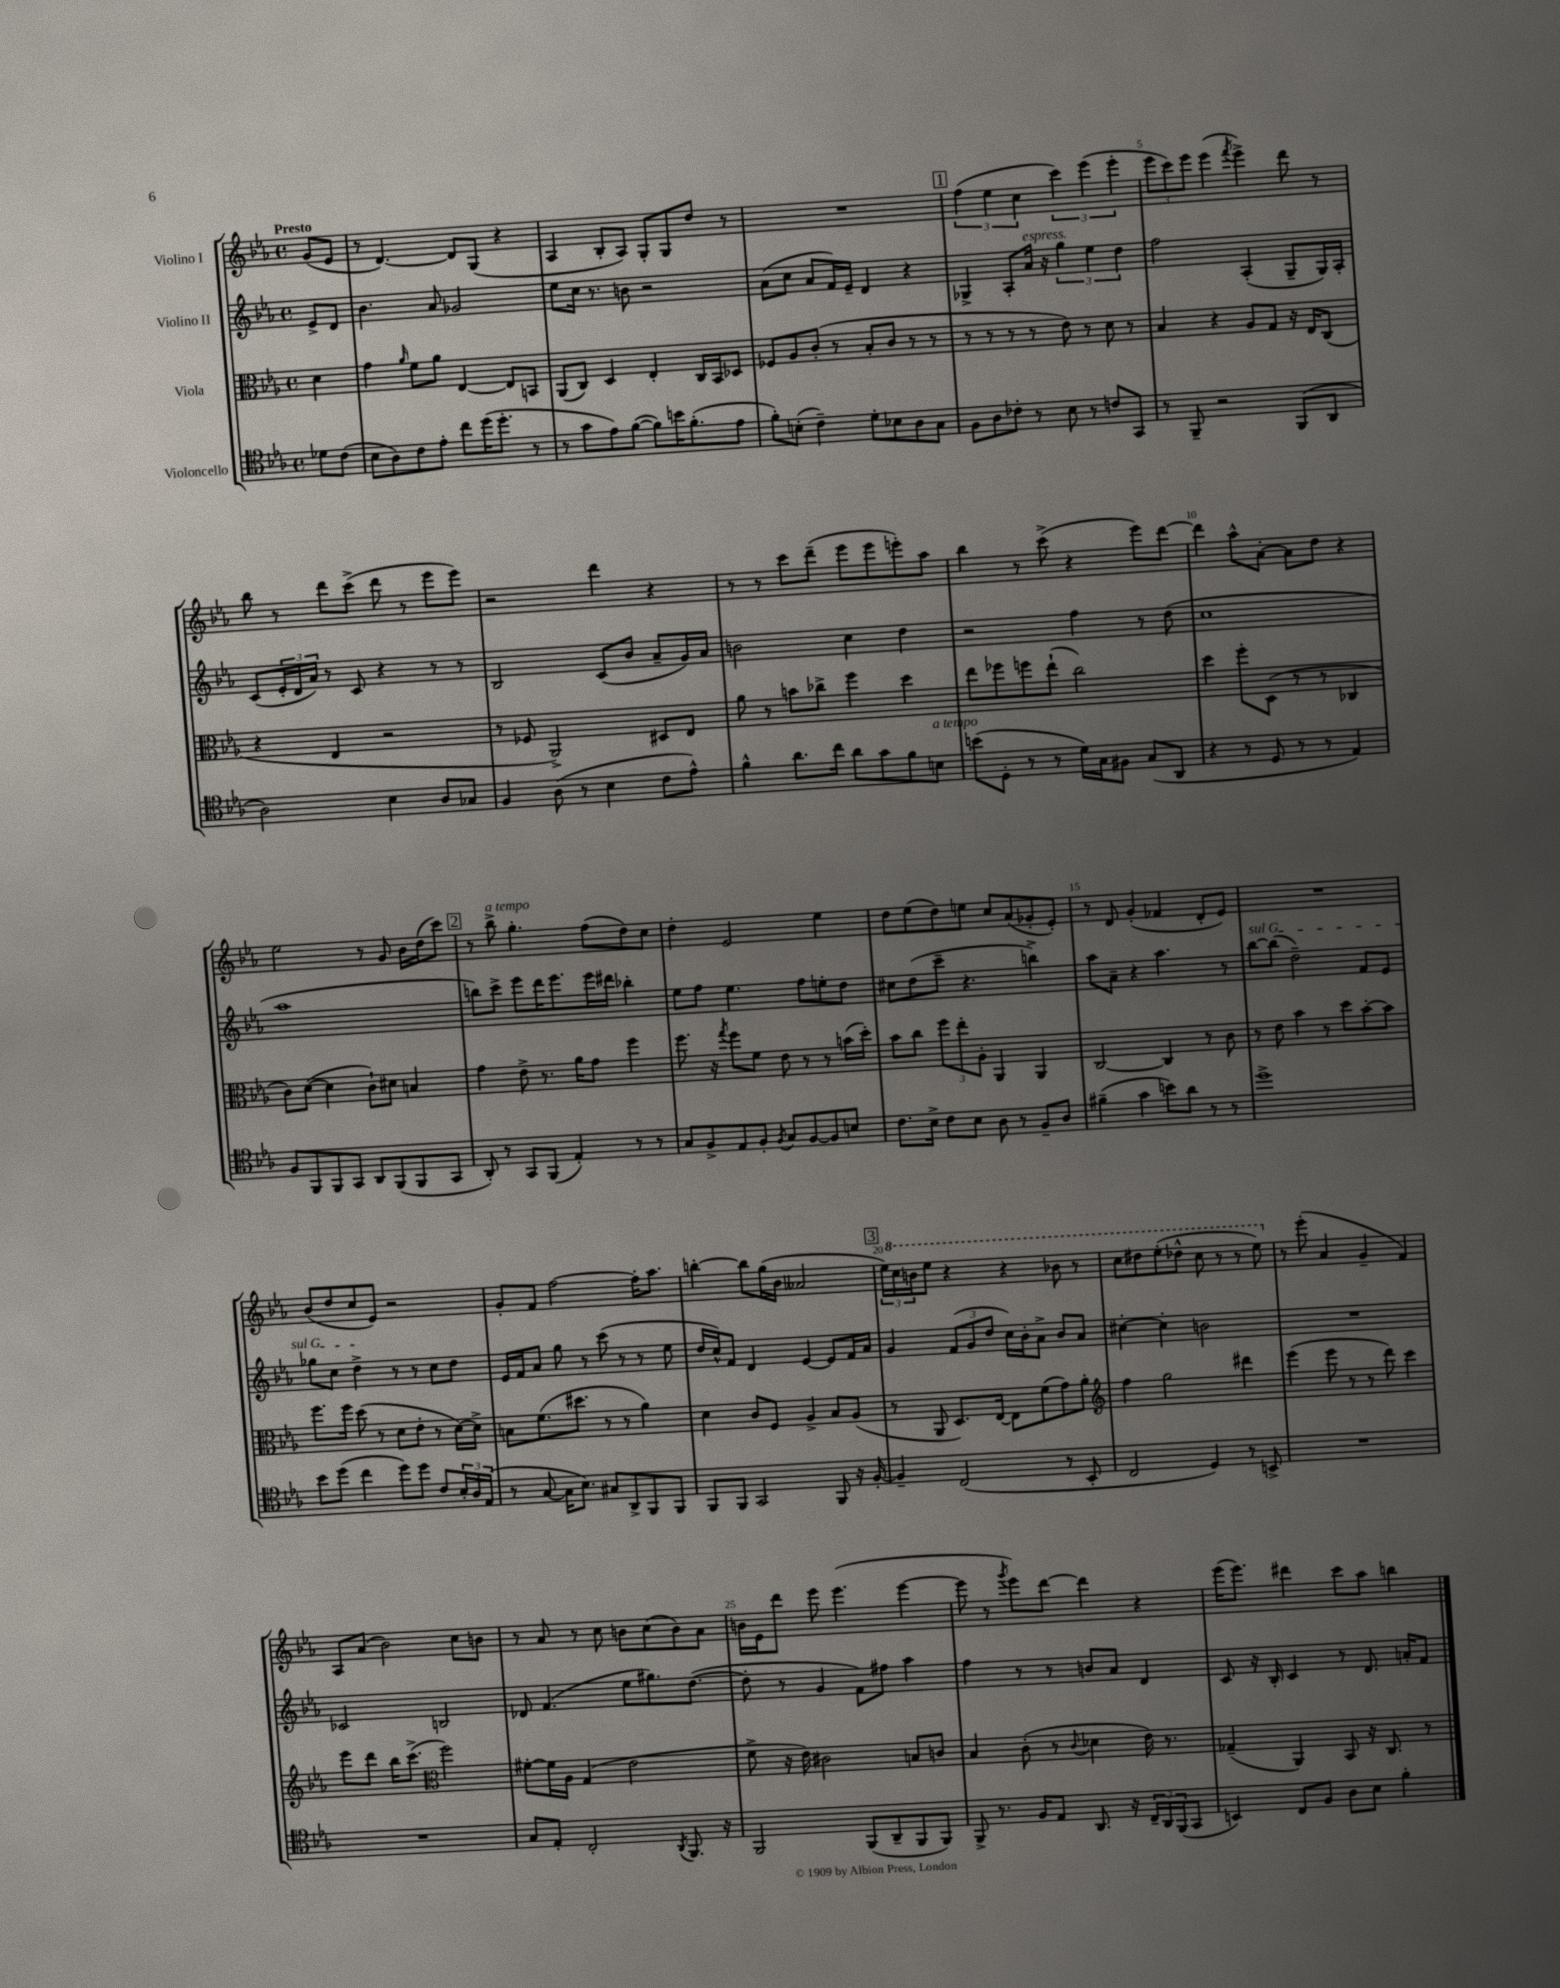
<<
\new StaffGroup <<
\new Staff = "s0" \with { instrumentName = "Violino I" } {
    \clef treble \key ees \major \defaultTimeSignature \time 4/4 \partial 4 \tempo "Presto"
    g'8( ees'8 |
    r8 d'4.~) d'8 g8( r4 |
    aes4 bes8-. aes8) g8-. g8 d''8 r8 |
    R1 |
    \mark \markup { \box "1" } \tuplet 3/2 { f''4( ees''4 c''4 } \tuplet 3/2 { c'''4) ees'''4( ees'''4-. } |
    \tuplet 3/2 { ees'''8 c'''8) ees'''8 } ees'''4( \acciaccatura { f'''8 } ees'''4->) d'''8 r8 |
    bes''8 r8 d'''8 c'''8->( d'''8 r8 ees'''8 ees'''8) |
    r2 d'''4 r4 |
    r8 r8 c'''8 d'''8--( ees'''8 ees'''8 e'''8-.) aes''8 |
    bes''4 r8 c'''8->( r4 ees'''8) d'''8~ |
    d'''4 aes''8-^ aes'8~-. aes'8 d''8 r4 |
    ees''2 r8 g'8 bes'16 d''16( c'''8) |
    \mark \markup { \box "2" } r8 bes''8->^\markup { \italic "a tempo" } g''4.-. f''8( d''8) c''8 |
    d''4-. ees'2 ees''4 |
    d''8 ees''8( d''8) e''8 c''8 aes'8( ges'8-. ees'8-.) |
    r8 d'8 g'4-.( fes'4 d'8-. ees'8) |
    R1 |
    bes'8( d''8 c''8 ees'8) r2 |
    g'8-. f'8 f''2~ f''16-. aes''8. |
    b''4~-. b''8 g''16( bes'16 aeses'2 |
    \mark \markup { \box "3" } \tuplet 3/2 { ees''16) \ottava #1 c'''16 b''16 } ees'''8 r4 r4 bes''8 r8 |
    c'''8 dis'''8 ees'''8-.( des'''8-^ c'''8 r8 r8 ees'''8) \ottava #0 |
    r8 ees'''8-.( aes'4 g'4-- f'4) |
    aes8 aes'8( bes'2) c''8 b'8 |
    r8 aes'8 r8 c''8 b'8 c''8( b'8) aes'8 |
    b'16 ees'16 d'''8 ees'''8 ees'''4.( ees'''4~ |
    ees'''8 r8 \acciaccatura { g'''8 } ees'''8) d'''8~ d'''4 r4 |
    ees'''16( ees'''8.) dis'''4 c'''8 aes''8 b''4 \bar "|." |
}
\new Staff = "s1" \with { instrumentName = "Violino II" } {
    \clef treble \key ees \major \defaultTimeSignature \time 4/4 \partial 4
    ees'8-> d'8 |
    bes'4. aes'8 ges'2 |
    ees''8 c''16 r8. b'8 r2 |
    aes'8( c''8 aes'8 f'16) ees'16-- d'4 r4 |
    \mark \markup { \box "1" } ges4-> aes8-. aes'16^\markup { \italic "espress." } r16 \tuplet 3/2 { g''4 ees''4 d''4 } |
    f''2 aes4-.( g8-- g16) aes16-. |
    c'8( \tuplet 3/2 { ees'16-. d'16 aes'16) } r8 c'8 r4 r8 r8 |
    bes2 c'8( bes'8 aes'8-- g'16) aes'16 |
    b'2 c''4 d''4 |
    r2 f''4 r8 d''8( |
    c''1 |
    aes''1 |
    \mark \markup { \box "2" } b''8) c'''8-> ees'''8 d'''16 ees'''8. ees'''16 dis'''16 bes''4-. |
    ees''8 f''8 ees''4. f''8 e''8-. d''8 |
    cis''8 d''8( c'''8-- r4. b''4->) |
    aes''8 aes'8-- r4 aes''4. r8 |
    \once \override TextSpanner.bound-details.left.text = \markup { \italic "sul G" } bes''8~\startTextSpan bes''8( d''2--) f'8 ees'8 |
    ges''8 c''8 d''4->\stopTextSpan r8 r8 c''8 d''8 |
    ees'16 f'16 aes'8 g''8 r8 c'''8( r8 r8 ees''8 |
    d''16 c''16-^) f'8 d'4 ees'4~ ees'8 f'16 aes'16 |
    \mark \markup { \box "3" } g'4 \tuplet 3/2 { f'8( g'8 d''8 } c''16) bes'16-. aes'8-> bes'8 aes'8 |
    cis''4~-. cis''4-. b'2 |
    R1 |
    ces'2 b2 |
    des'8 f'4.( ees''8 gis''8.) d''8.~( |
    d''8-. r8 g'4 f'8) fis''8 aes''4 |
    f''4 r8 r8 b'8 aes'8 d'4 |
    c'8 r16 bes16-. c'4 r8 d'8. a'16-. f'8 \bar "|." |
}
\new Staff = "s2" \with { instrumentName = "Viola" } {
    \clef alto \key ees \major \defaultTimeSignature \time 4/4 \partial 4
    d'4 |
    g'4 \grace { aes'16 } f'8 aes'8 ees4~ ees8 b,8 |
    aes,8( c8) d4 ees4-. c16 bes,16 des8 |
    fes8 aes8 c'8-.( r8 bes8-. c'8 r8 r8 |
    \mark \markup { \box "1" } r8 r8 r8 r8 ees'8) r8 d'8 r8 |
    bes4 r4 aes8 g8 r16 ees16 c8( |
    r4 ees4 r2 |
    r8 fes8 aes,2->) dis8 ees8 |
    aes'8 r8 b'8 ces''8-> f''4 d''4 |
    ees''8 fes''8 f''8 ees''8-!( c''2) |
    d''4 f''8-. d8( r8 r8 ces4 |
    c'8) d'8~( d'4 c'8-!) dis'8 b4 |
    \mark \markup { \box "2" } g'4 ees'8-> r8. aes'16 g'8 f''4 |
    f''8. r16 \acciaccatura { g''8 } f''8 f'8 ees'8 r8 r8 b'16( d''16-.) |
    bes'8 c''8 \tuplet 3/2 { f''8 ees''8-. aes8-. } aes,4 aes,4 |
    c2~ c4 r8 c'8 |
    r8 ees'8 bes'4 r8 d''8 bes'8~-. bes'8 |
    f''8. f''16 d''8( r8 d'8 ees'8-. r8 d'16~) d'16-> |
    b8 f'8.( dis''8. r8 r8 aes'4) |
    d'4 c'8 f8 aes4-> bes8 aes8( |
    \mark \markup { \box "3" } r8 aes,8 d8.) ees16~ ees8 f'8( g'8) aes'8-. |
    \clef treble f''4 g''2 dis'''4 |
    ees'''4( ees'''8 r8 r8 d'''8) c'''4 |
    ees'''8 d'''8 bes''16 c'''8.->( \clef alto f''2) |
    fis'8~-. fis'16 aes16 g4( ees'2 |
    f'8-> r16 ees'16) cis'2 b8 c'8 |
    bes4 c'8-.( r8 \appoggiatura { c'8 } des'4 ees'16) r8. |
    ges4--( aes,4) bes,8 r16 c8. r8 \bar "|." |
}
\new Staff = "s3" \with { instrumentName = "Violoncello" } {
    \clef tenor \key ees \major \defaultTimeSignature \time 4/4 \partial 4
    des'8 c'8( |
    bes8 aes8) c'8 ees'8-. c''8 d''16( d''8.-. r8 |
    r8 g'8 ees'8) f'8~( f'8) b'16 f'8.-.( ees'8 |
    f'8-.) b8-.( c'4--) d'8-. bes8 aes8 g8 |
    \mark \markup { \box "1" } f8 aes8 ces'8-. r8 bes8 r8 c'8 g,8 |
    r8 f,8-- r2 f,8( aes,8 |
    aes2) bes4 aes8 ges8 |
    f4 aes8( r8 bes4 c'8 ees'8-^) |
    f'4-^ aes'8. c''16 aes'8 g'8 f'8 b8^\markup { \italic "a tempo" } |
    b'8( d8-. r8 r8 d'16) g16 fis8 g8( aes,8 |
    r4 r8 d8 r8 r8 ees4) |
    f8 f,8 f,8 g,8 aes,8 f,8( f,8 g,8 |
    \mark \markup { \box "2" } aes,8-.) r8 g,8 f,8( ees4-.) r8 r8 |
    g8 f8-> ees8 f8-. \acciaccatura { f8 } g8 f8~ f8 b8 |
    c'8. bes16-> c'8 bes8 aes8 r8 f8-- aes8 |
    fis'4--( g'4 b'8) aes'8 r8 r8 |
    d''1-> |
    bes'8 d''8( c''4 d''8) d''8 c'8 \tuplet 3/2 { bes16-. aes16 ees16( } |
    r8 g8~ g16 bes8.) gis8 aes,8-> f,8 f,8 |
    f,8 f,8 g,2 f,8 r16 f16~-. |
    \mark \markup { \box "3" } f4-- c2( r8 bes,8-. |
    c2 d4) r8 b,8-> |
    R1 |
    R1 |
    g8 ees8-. c2-. \acciaccatura { aes,8 } f,8. r16 |
    f,2 f,8( aes,8-- f,8 f,8) |
    f,8-> r8. f16 ees8 aes,8. r16 \tuplet 3/2 { c16-- aes,16 f,16( } g,8 |
    b,4) c8 f8 aes8 bes8 f'4-. \bar "|." |
}
>>
>>
\layout { \context { \Score \override BarNumber.break-visibility = ##(#f #t #t) barNumberVisibility = #(every-nth-bar-number-visible 5) } }
